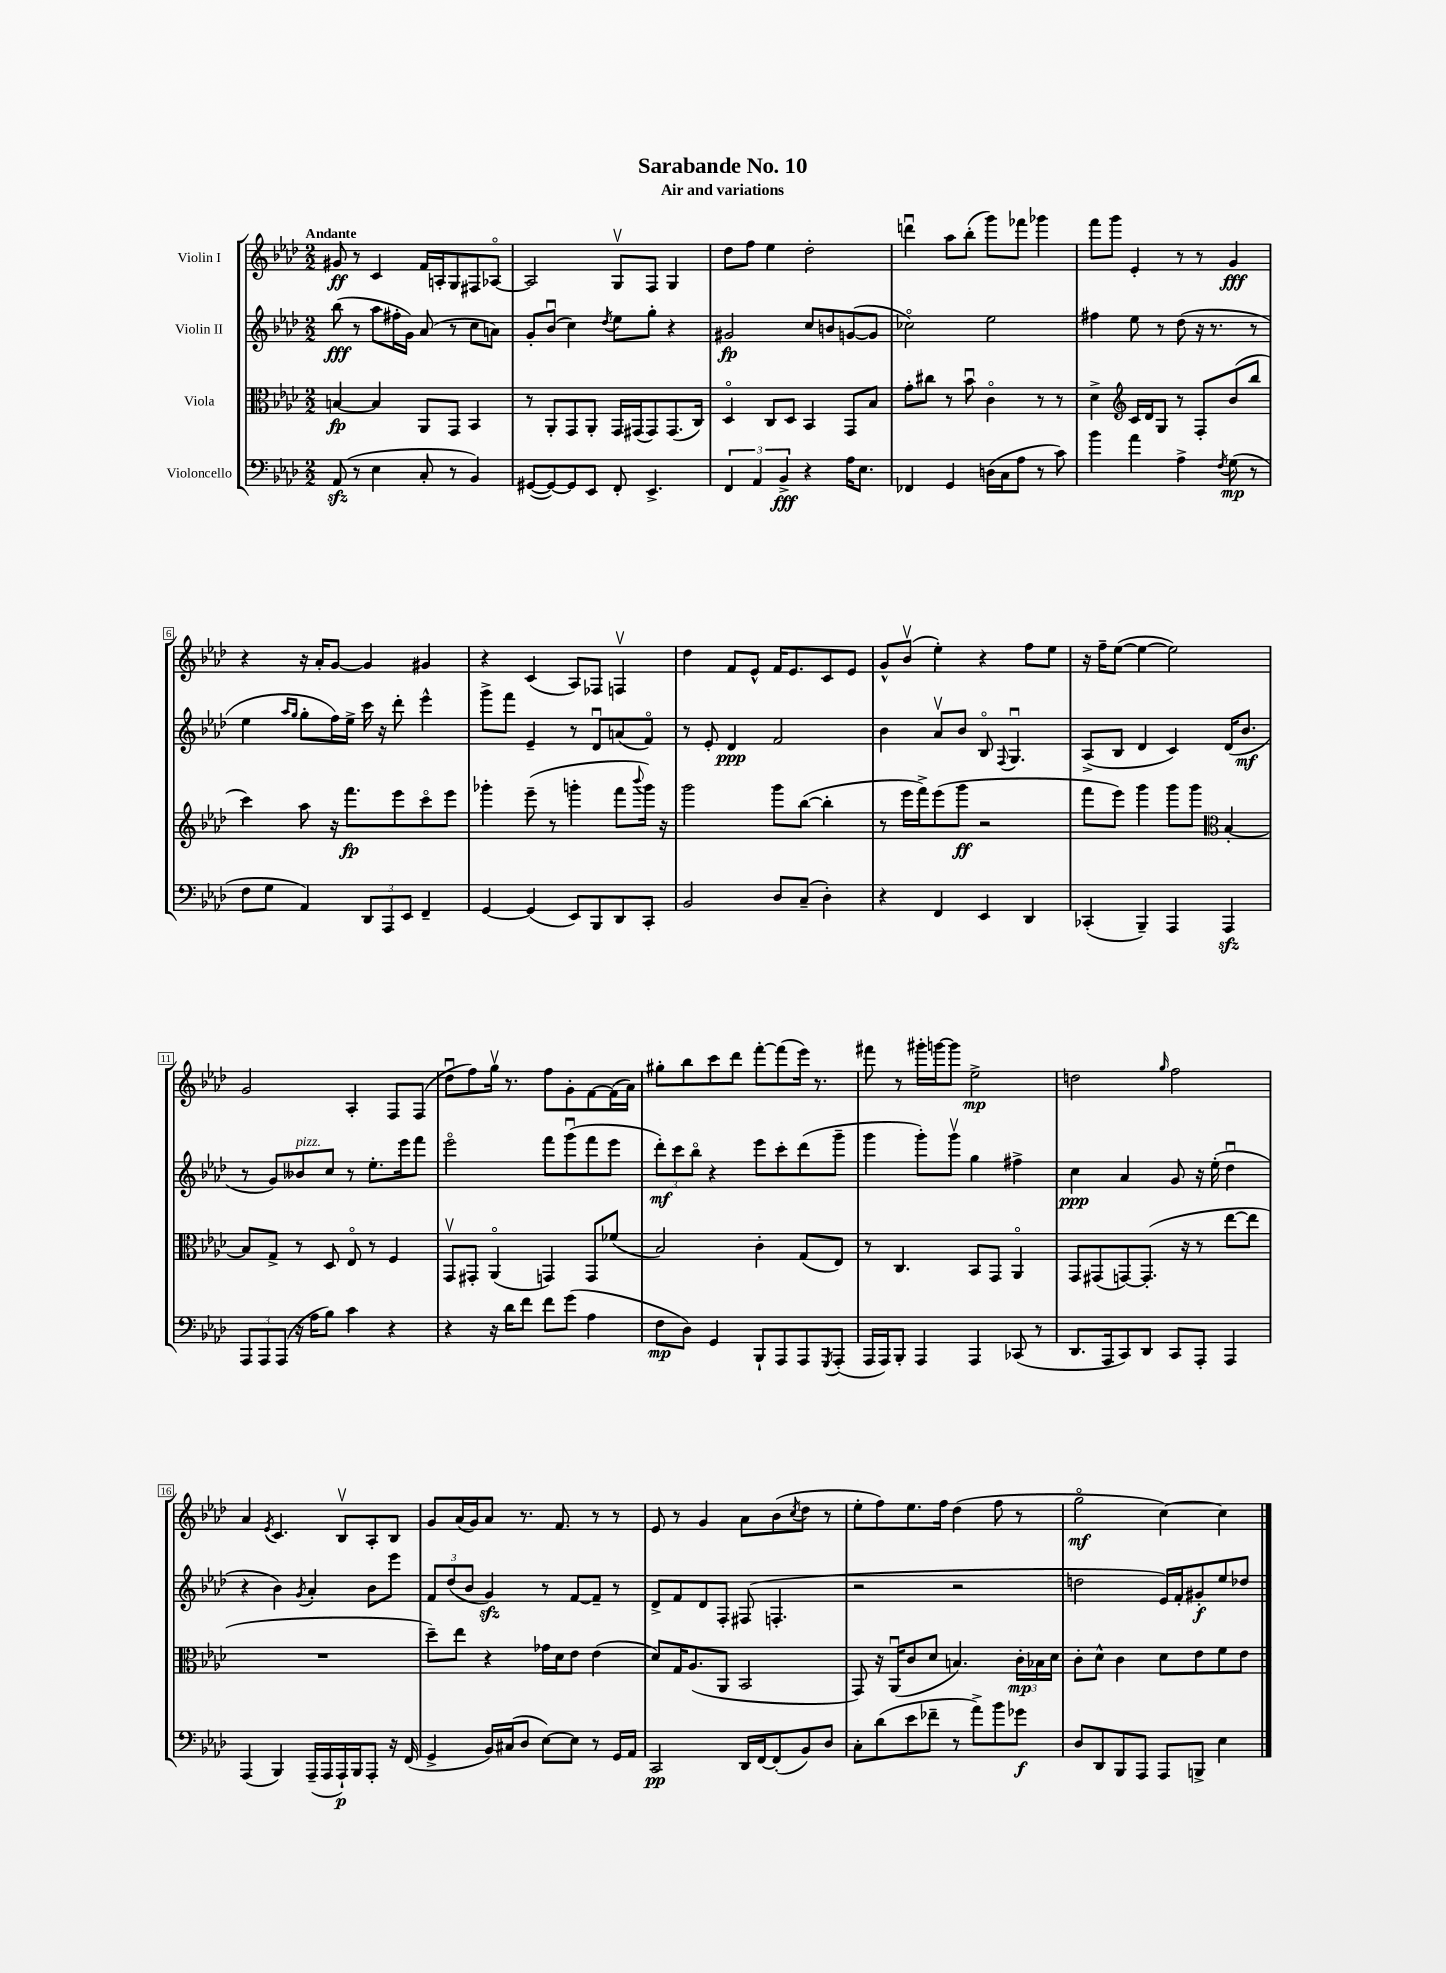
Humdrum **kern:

**kern	**kern	**kern	**kern
*staff4	*staff3	*staff2	*staff1
*clefF4	*clefC3	*clefG2	*clefG2
*k[b-e-a-d-]	*k[b-e-a-d-]	*k[b-e-a-d-]	*k[b-e-a-d-]
*M2/2	*M2/2	*M2/2	*M2/2
(8AA-	[4B	(8bb-	8g#
8r	.	8r	8r
4E-	4B]	8aa-	4c
.	.	16ff#'	.
.	.	16g)	.
8C'	8AA-	(8a-	16f
.	.	.	16A'
8r	8GG	8r	8G
4BB-)	4BB-	8cc	8F#
.	.	8a)	[8A-o
=	=	=	=
([8GG#	8r	8g'	2A-]
8GG#_)	8AA-'	(8b-u	.
8GG#]	8GG	4cc)	.
8EE-	8AA-'	.	.
.	.	8qdd-	.
8FF'	16GG	8ee-	8Gv
.	(16GG#	.	.
4.EE-^	8GG#)	8gg'	8F
.	(8.GG#	4r	4G
.	16C)	.	.
=	=	=	=
6FF	4D-o	2g#	8dd-
.	.	.	8ff
6AA-	.	.	.
.	8C	.	4ee-
6BB-^	.	.	.
.	8D-	.	.
4r	4BB-	8cc	2dd-'
.	.	8b	.
16A-	8GG	([8g	.
8.E-	.	.	.
.	8B-	8g]	.
=	=	=	=
4FF-	8g'	2cc-o)	4dddu
.	8cc#	.	.
4GG	8r	.	8aa-
.	8b-u	.	(8bb-'
(16D	4co	2ee-	8ggg)
16C	.	.	.
8A-	.	.	8fff-
8r	8r	.	4ggg-
8c)	8r	.	.
=	=	=	=
4b-	4d-^	4ff#	8fff
.	.	.	8ggg
*	*clefG2	*	*
4a-	16c	8ee-	4e-'
.	16d-	.	.
.	8G	8r	.
4A-^	8r	(8dd-	8r
.	8F'	16r	8r
.	.	8.r	.
8qF	.	.	.
(8G	(8b-	.	4g
8r	8bb-	8r	.
=	=	=	=
8F	4ccc)	4ee-	4r
8G	.	.	.
.	.	16qqaa-	.
.	.	16qqgg	.
4AA-)	8aa-	8gg'	16r
.	.	.	16a-'
.	16r	16ff)	[8g
.	8.fff	16ee-^	.
12DD-	.	16ccc	4g]
.	.	16r	.
12AAA-	.	.	.
.	8eee-	8ddd-'	.
12EE-	.	.	.
4FF~	8ccco	4eee-^^	4g#
.	8eee-	.	.
=	=	=	=
[4GG	4ggg-'	8ggg^	4r
.	.	8fff	.
(4GG]	(8eee-~	4e-~	(4c
.	8r	.	.
8EE-)	4ggg'	8r	8A-)
8BBB-	.	8d-u	8F-
8DD-	8fff	(8a	4Fv
.	8qqbbb-	.	.
8CC'	16ggg)	8fo)	.
.	16r	.	.
=	=	=	=
2BB-	2ggg	8r	4dd-
.	.	8e-'	.
.	.	4d-	8f
.	.	.	8e-^^
8D-	8ggg	2f	16f
.	.	.	8.e-
(8C~	([8bb-	.	.
4D-')	4bb-']	.	8c
.	.	.	8e-
=	=	=	=
4r	8r	4b-	8g^^
.	16eee-	.	(8b-v
.	16fff^)	.	.
4FF	(8eee-	8a-v	4ee-')
.	8ggg	8b-	.
4EE-	2r	8B-o	4r
.	.	8qqF	.
.	.	4.Gu	.
4DD-	.	.	8ff
.	.	.	8ee-
=	=	=	=
(4CC-'	8fff	(8A-^	16r
.	.	.	16ff~
.	8eee-)	8B-	([8ee-
4BBB-~)	4ggg	4d-	4ee-_
4AAA-	8ggg	4c)	2ee-])
.	8ggg	.	.
*	*clefC3	*	*
4AAA-	[4B-'	(16d-	.
.	.	8.b-	.
=	=	=	=
12AAA-	8B-]	8r	2g
12AAA-	.	.	.
.	8G^	8g)	.
(12AAA-	.	.	.
16r	8r	8b--	.
16A-	.	.	.
8B-)	8D-	8cc	.
4c	8E-o	8r	4A-'
.	8r	8.ee-'	.
4r	4F	.	8F
.	.	16eee-	.
.	.	8fff	(8F
=	=	=	=
4r	8GGv	2eee-o	8dd-u
.	8GG#'	.	8ff)
16r	(4AA-o	.	16ggv
16d-	.	.	8.r
8f	.	.	.
8f	4GG)	8fff	8ff
(8g	.	(8gggu	8g'
4A-	8GG	8fff	[8f
.	(8f-	8eee-	(16f]
.	.	.	16a-)
=	=	=	=
8F	2B-)	12ddd-')	8gg#'
.	.	12ccc	.
8D-)	.	.	8bb-
.	.	12bb-o	.
4GG	.	4r	8ccc
.	.	.	8ddd-
8BBB-`	4c'	8eee-	[8fff'
8AAA-	.	8ccc'	(8fff]
8AAA-	(8G	(8ddd-	16eee-)
.	.	.	8.r
8qGGG	.	.	.
(8AAA-'	8E-)	8ggg~	.
=	=	=	=
16AAA-	8r	4ggg	8fff#
16AAA-)	.	.	.
8BBB-'	4.C	.	8r
4AAA-	.	8ggg')	16ggg#'
.	.	.	[16ggg
.	.	8gggv	8ggg]
4AAA-	8BB-	4gg	2ee-^
.	8GG	.	.
(8CC-	4AA-o	4ff#^	.
8r	.	.	.
=	=	=	=
8.DD-	8GG	4cc	2dd
.	(8GG#	.	.
16AAA-	.	.	.
8CC)	[8GG)	4a-	.
8DD-	(8.GG']	.	.
.	.	.	16qqgg
8CC	.	8g	2ff
.	16r	.	.
8AAA-'	8r	16r	.
.	.	(16ee-'	.
4AAA-	[8ee-	4dd-u	.
.	8ee-]	.	.
=	=	=	=
(4AAA-	1r	4r	4a-
.	.	.	8qe-
4BBB-)	.	4b-)	4.c
.	.	8qg	.
(16AAA-~	.	4a-'	.
16AAA-	.	.	.
16AAA-`)	.	.	8B-v
16BBB-	.	.	.
8AAA-'	.	8b-	8A-'
16r	.	8eee-	8B-
(16FF	.	.	.
=	=	=	=
4GG^	8dd-~)	12f	8g
.	.	(12dd-	.
.	8ee-	.	(16a-
.	.	12b-	.
.	.	.	16g)
16BB-)	4r	4g)	8a-
(16C#	.	.	.
8D-	.	.	8.r
[8E-)	16g-	8r	.
.	16d-	.	8.f
8E-]	8e-	[8f	.
8r	(4e-	8f~]	8r
16GG	.	8r	8r
16AA-	.	.	.
=	=	=	=
2CC	8d-)	8d-^	8e-
.	16G	8f	8r
.	(8.A-	.	.
.	.	8d-	4g
.	8AA-	8F'	.
16DD-	2BB-	(8F#	8a-
[16FF	.	.	.
(8FF']	.	4.F'	(8b-
.	.	.	8qcc
8BB-)	.	.	8dd-
8D-	.	.	8r
=	=	=	=
8C'	8GG)	2r	8ee-'
(8d-	16r	.	8ff)
.	(16AA-u	.	.
8e-	8c	.	8.ee-
8f-~	8d-	.	.
.	.	.	16ff
8r	4.B)	2r	(4dd-
8a-^)	.	.	.
8b-	.	.	8ff
8g-	24c'	.	8r
.	24B-	.	.
.	24d-	.	.
=	=	=	=
8D-	8c'	2dd	2ggo
8DD-	8d-^^	.	.
8BBB-	4c	.	.
8AAA-	.	.	.
8AAA-	8d-	16e-)	[4cc)
.	.	16f'	.
8BBB^	8e-	8g#'	.
4E-	8f	8ee-	4cc]
.	8e-	8dd-	.
==	==	==	==
*-	*-	*-	*-
